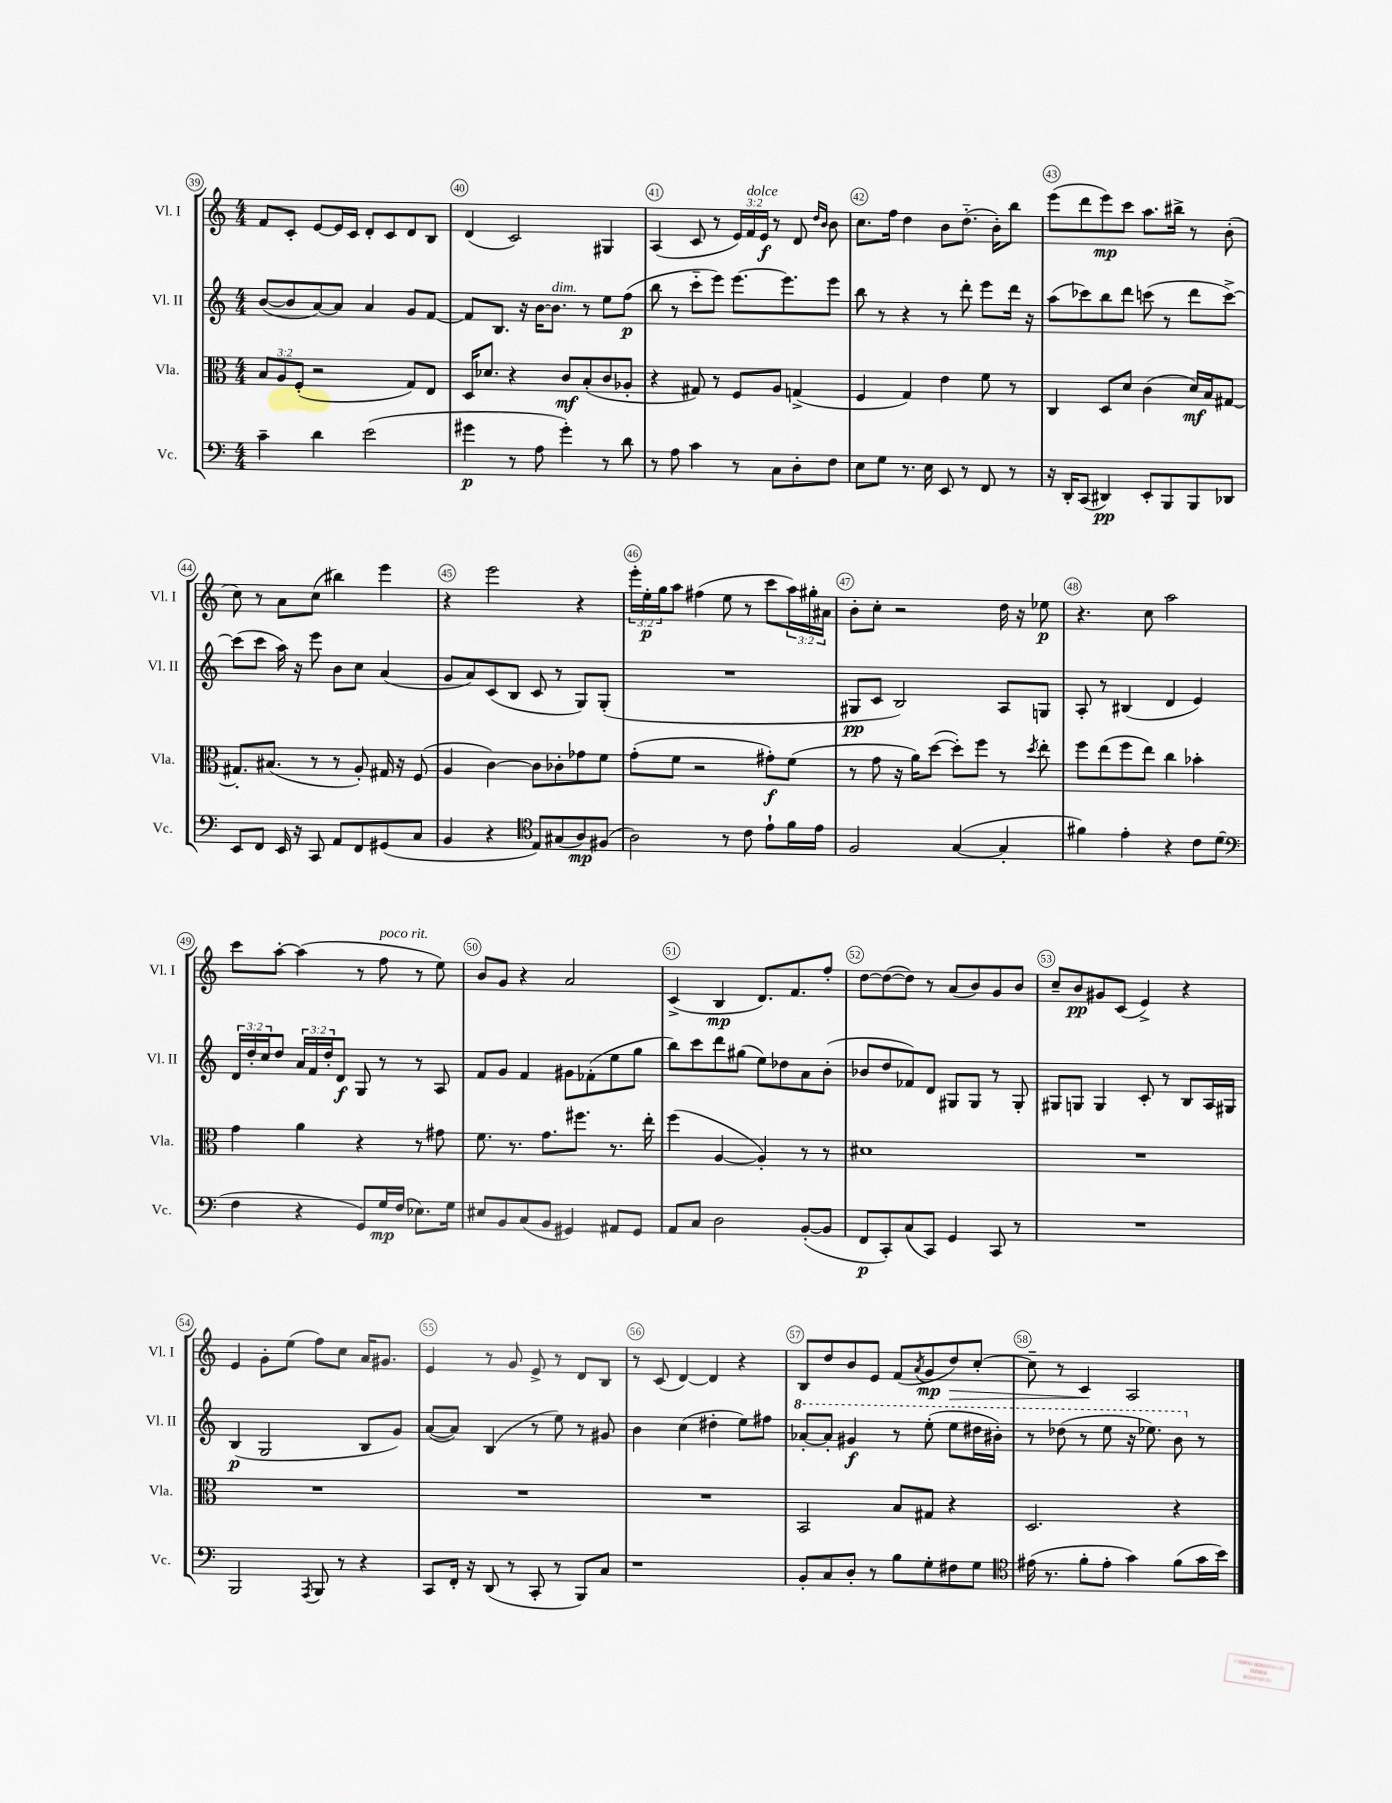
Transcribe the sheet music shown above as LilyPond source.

<<
\new StaffGroup <<
\new Staff = "s0" \with { instrumentName = "Vl. I" shortInstrumentName = "Vl. I" } {
    \clef treble \key c \major \numericTimeSignature \time 4/4 \override Staff.TupletNumber.text = #tuplet-number::calc-fraction-text
    f'8 c'8-. e'8~ e'16 c'16 d'8-. c'8 d'8 b8 |
    d'4( c'2) gis4 |
    a4( c'8 r8 \tuplet 3/2 { e'16) f'16^\markup { \italic "dolce" } e'16\f } r8 d'8 \grace { d''16 b'16 } b'8 |
    c''8. f''16 d''4 b'8 d''8.-_( b'16-.) b''8 |
    e'''8( d'''8 e'''8\mp) c'''8 a''8. bis''16-> r8 b'8-.( |
    c''8) r8 a'8 c''8( bis''4) e'''4 |
    r4 e'''2 r4 |
    \tuplet 3/2 { e'''16-. e''16-.\p g''16 } a''8 fis''4( e''8 r8 c'''8 \tuplet 3/2 { a''16) gis''16-. ais'16 } |
    b'8-. c''8-. r2 d''16 r16 ees''8\p |
    r4. c''8 a''2 |
    c'''8 a''8~-. a''4( r8 f''8^\markup { \italic "poco rit." } r8 e''8) |
    b'8 g'8 r4 a'2 |
    c'4->( b4\mp d'8.) f'8. f''8-. |
    d''8~ d''8~( d''8) r8 a'8( b'8) g'8 b'8 |
    c''8-- b'8\pp gis'8 c'8( e'4->) r4 |
    e'4 g'8-. e''8( f''8) c''8 a'16 gis'8. |
    e'4 r8 g'8 e'8-> r8 d'8 b8 |
    r8 c'8( d'4~) d'4 r4 |
    b8 d''8 b'8 e'8 f'8( \acciaccatura { a'8 } g'8\mp d''8\>) c''8~-. |
    c''8-- r8 c'4\! a2 \bar "|." |
}
\new Staff = "s1" \with { instrumentName = "Vl. II" shortInstrumentName = "Vl. II" } {
    \clef treble \key c \major \numericTimeSignature \time 4/4 \override Staff.TupletNumber.text = #tuplet-number::calc-fraction-text
    b'8~( b'8 a'8~) a'8 a'4 g'8 f'8~ |
    f'8 b8. r16 b'16~ b'8.^\markup { \italic "dim." } r8 e''8 f''8\p( |
    b''8 r8 c'''8-_ e'''8) e'''8.~ e'''8. e'''8 |
    b''8 r8 r4 r8 d'''8-. e'''8 d'''16 r16 |
    a''8( ces'''8) b''8 d'''8 c'''8( r8 d'''8 c'''8~->) |
    c'''8( c'''8 a''16) r16 e'''8 b'8 c''8 a'4( |
    g'8 a'8) c'8( b8 c'8 r8 g8) g8-.( |
    R1 |
    gis8\pp c'8 b2) a8 g8 |
    a8-. r8 bis4( d'4 e'4) |
    \tuplet 3/2 { d'16 d''16-. c''16 } d''8 \tuplet 3/2 { a'16 f'16 d''16-. } d'8\f g8 r8 r8 a8 |
    f'8 g'8 f'4 gis'8 fes'8-.( e''8 g''8 |
    b''8) c'''8 d'''8 gis''8( e''8) des''8 a'8 b'8-.( |
    bes'8 d''8 fes'8) d'8 gis8 gis8 r8 gis8-. |
    gis8 g8 g4 c'8-. r8 b8 a16 gis16 |
    b4\p( g2 b8 g'8) |
    a'8~( a'8) b4( r8 e''8) r8 gis'8 |
    b'4 c''4( dis''4-. e''8) fis''8 |
    \ottava #1 aes''8~-. aes''8-. gis''4\f r8 e'''8-.( e'''8 dis'''16 bis''16-.) |
    r8 des'''8( r8 e'''8 r16 ees'''8.) b''8 \ottava #0 r8 \bar "|." |
}
\new Staff = "s2" \with { instrumentName = "Vla." shortInstrumentName = "Vla." } {
    \clef alto \key c \major \numericTimeSignature \time 4/4 \override Staff.TupletNumber.text = #tuplet-number::calc-fraction-text
    \tuplet 3/2 { b8 a8 f8-.( } r2 g8) e8 |
    d16 des'8. r4 c'8\mf b8-.( c'8 aes8-. |
    r4 gis8) r8 f8 a8 g4->( |
    f4 g4) e'4 f'8 r8 |
    c4 d8 d'8 c'4( d'16\mf) b16 gis8~ |
    gis8.-. bis8.( r8 r8 a8-.) gis16 r16 f8( |
    a4 c'4~) c'8 ces'8-. ges'8 f'8 |
    g'8-.( f'8 r2 gis'8-.\f) f'8( |
    r8 g'8 r16 a'16) d''8~( d''8-.) f''8 r8 \acciaccatura { d''8 } e''8-. |
    f''8 e''8( f''8 e''8) c''4 bes'4-. |
    g'4 a'4 r4 r8 gis'8 |
    f'8. r8. g'8. fis''8. r8. e''16-. |
    f''4( a4~ a4-.) r8 r8 |
    dis'1 |
    R1 |
    R1 |
    R1 |
    R1 |
    b,2 b8 gis8 r4 |
    d2. r4 \bar "|." |
}
\new Staff = "s3" \with { instrumentName = "Vc." shortInstrumentName = "Vc." } {
    \clef bass \key c \major \numericTimeSignature \time 4/4
    c'4-- d'4 e'2( |
    gis'4\p r8 a8 gis'4-.) r8 d'8 |
    r8 a8 c'4 r8 c8 d8-. f8 |
    e8 g8 r8. e16 e,8 r8 f,8 r8 |
    r16 d,16-. c,8( dis,4\pp) e,8-. b,,8 b,,8 des,8 |
    e,8 f,8 e,16 r16 c,8 a,8 f,8 gis,8( c8 |
    b,4 r4 \clef tenor e8) gis8( a8\mp) fis8( |
    a2) r8 c'8 e'8-! f'16 e'16 |
    f2 g4~( g4-. |
    fis'4) e'4-. r4 c'8 d'8( |
    \clef bass f4 r4 g,8) g16\mp f16( ees8.) g16 |
    eis8 b,8 c8( b,8 gis,4) ais,8 gis,8 |
    a,8 c8 d2 b,8~-.( b,8 |
    f,8\p c,8-.) c8( c,8) g,4 c,8 r8 |
    R1 |
    b,,2 \acciaccatura { a,,8 } b,,8 r8 r4 |
    c,8 f,16-. r16 d,8( r8 c,8-. r8 b,,8) c8 |
    r1 |
    b,8-. c8 d8-. r8 b8 g8-. fis8 g8 |
    \clef tenor eis'16( r8. f'8-. eis'8-. g'4) f'8( g'16 b'16) \bar "|." |
}
>>
>>
\layout { \context { \Score currentBarNumber = #39 \override BarNumber.break-visibility = ##(#f #t #t) barNumberVisibility = #all-bar-numbers-visible \override BarNumber.stencil = #(make-stencil-circler 0.1 0.3 ly:text-interface::print) } }
